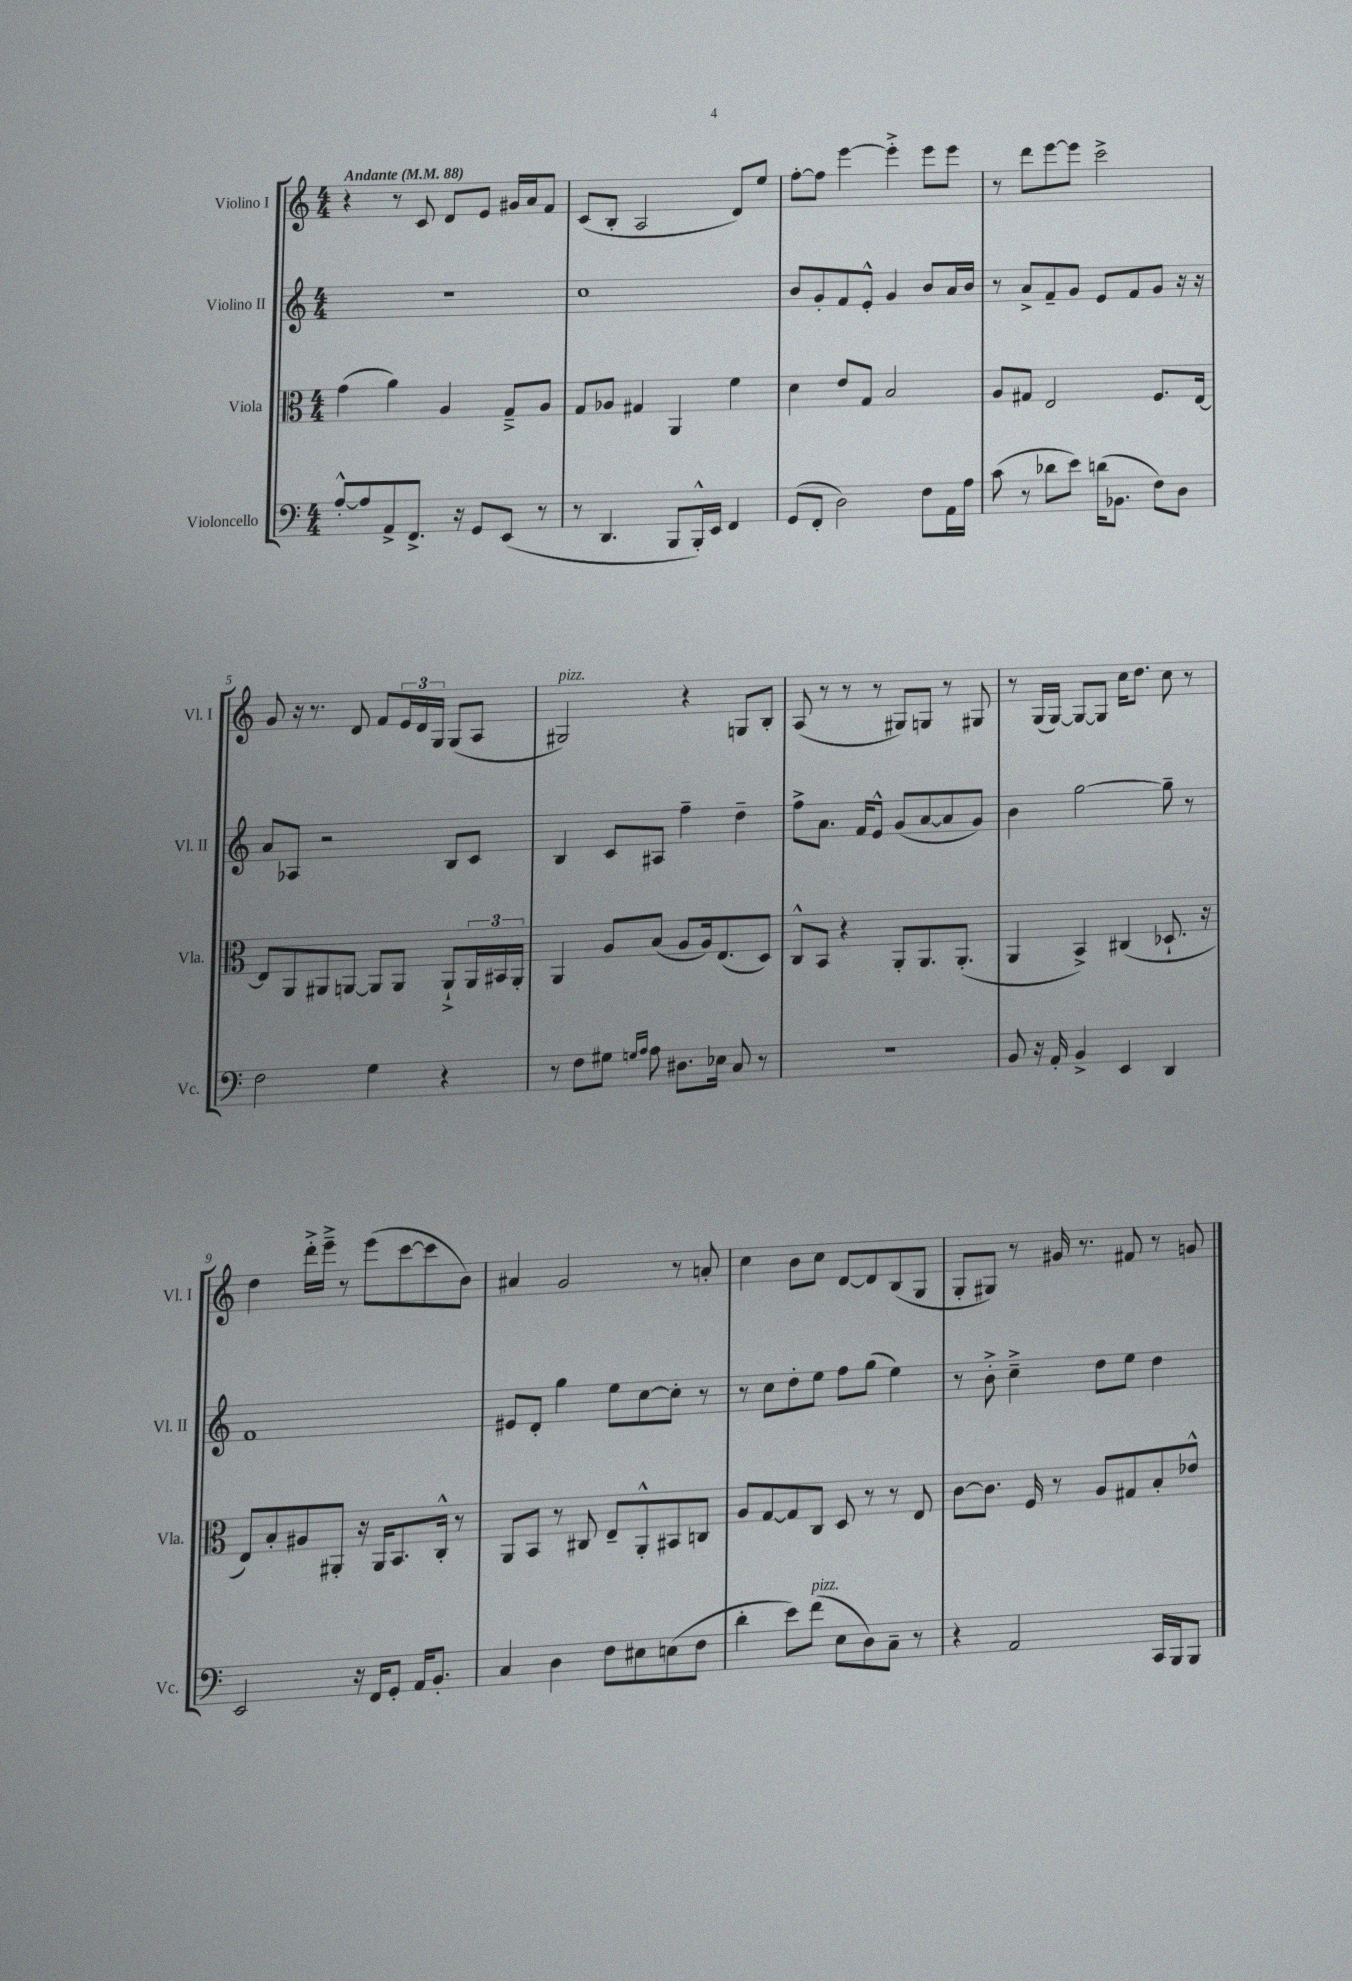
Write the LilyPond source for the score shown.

<<
\new StaffGroup <<
\new Staff = "s0" \with { instrumentName = "Violino I" shortInstrumentName = "Vl. I" } {
    \clef treble \key c \major \numericTimeSignature \time 4/4 \tempo "Andante" 4 = 88
    r4 r8 c'8 d'8 e'8 gis'16 a'16 f'8 |
    c'8( b8-. a2 d'8) e''8 |
    f''8~-. f''8 e'''4~ e'''4-.-> e'''8 e'''8 |
    r8 d'''8 e'''8~ e'''8 c'''2-> |
    g'8 r16 r8. d'8 f'8 \tuplet 3/2 { e'16 d'16 g16 } g8( a8 |
    gis2^\markup { \italic "pizz." }) r4 g8 b8-. |
    a8( r8 r8 r8 gis8) g8 r8 gis8 |
    r8 g16( g16~) g8~ g8 c''16 d''8. c''8 r8 |
    d''4 d'''16-.-> e'''16---> r8 e'''8( c'''8~ c'''8 b'8) |
    ais'4 g'2 r8 a'8-. |
    c''4 b'8 c''8 d'8~ d'8 b8( g8 |
    g8-. gis8) r8 gis'16 r8. fis'8 r8 g'8 \bar "|." |
}
\new Staff = "s1" \with { instrumentName = "Violino II" shortInstrumentName = "Vl. II" } {
    \clef treble \key c \major \numericTimeSignature \time 4/4
    R1 |
    c''1 |
    b'8 g'8-. f'8 e'8-.-^ g'4 b'8 a'16 b'16 |
    r8 a'8-> f'8-- g'8 e'8 f'8 g'8 r16 r16 |
    a'8 aes8 r2 b8 c'8 |
    b4 c'8 ais8 f''4-- d''4-- |
    f''8-> a'8. f'16 e'8-^ g'8( a'8~ a'8 g'8) |
    b'4 g''2~ g''8-- r8 |
    f'1 |
    eis'8 d'8-. g''4 e''8 c''8~ c''8-. r8 |
    r8 c''8 d''8-. e''8 f''8 g''8( e''4) |
    r8 b'8-.-> c''4---> d''8 e''8 d''4 \bar "|." |
}
\new Staff = "s2" \with { instrumentName = "Viola" shortInstrumentName = "Vla." } {
    \clef alto \key c \major \numericTimeSignature \time 4/4
    g'4( a'4) a4 g8---> a8 |
    g8 aes8 gis4 a,4 f'4 |
    d'4 e'8 g8 b2 |
    a8 gis8 e2 f8. e16~ |
    e8 a,8 ais,8 a,8~ a,8 a,8 a,8-!-> \tuplet 3/2 { a,16 bis,16 a,16-. } |
    a,4 a8 b8( a8 a16) e8.( d8) |
    c8-^ b,8 r4 a,8-. a,8. a,8.-.( |
    a,4 b,4->) cis4( des8.-! r16 |
    e8) b8-. ais8 ais,8-. r16 ais,16 b,8. c16-.-^ r8 |
    a,8 b,8 r8 cis8 e8-- a,8-.-^ bis,8 c8 |
    a8 g8~ g8 c8 d8 r8 r8 e8 |
    c'8~ c'8. f16 r8 a8 gis8 b8-. ees'8-^ \bar "|." |
}
\new Staff = "s3" \with { instrumentName = "Violoncello" shortInstrumentName = "Vc." } {
    \clef bass \key c \major \numericTimeSignature \time 4/4
    a8~-.-^ a8 a,8-> f,8.-> r16 g,8 e,8( r8 |
    r8 d,4. b,,8 b,,16-.-^) e,16 f,4 |
    g,8( f,8-. d2) f8 a,16 a16 |
    c'8( r8 des'8 e'8) d'16( bes,8. f8) d8 |
    f2 g4 r4 |
    r8 f8 gis8 \grace { g16 a16 } a8 dis8. ees16 c8 r8 |
    R1 |
    b,8 r16 a,16-. b,4-> e,4 d,4 |
    e,2 r16 f,16 g,8-. a,16 b,8.-. |
    c4 d4 f8 eis8 e8( f8 |
    d'4-. e'8) f'8^\markup { \italic "pizz." }( e8 d8) c8-- r8 |
    r4 a,2 c,16 b,,16 b,,8 \bar "|." |
}
>>
>>
